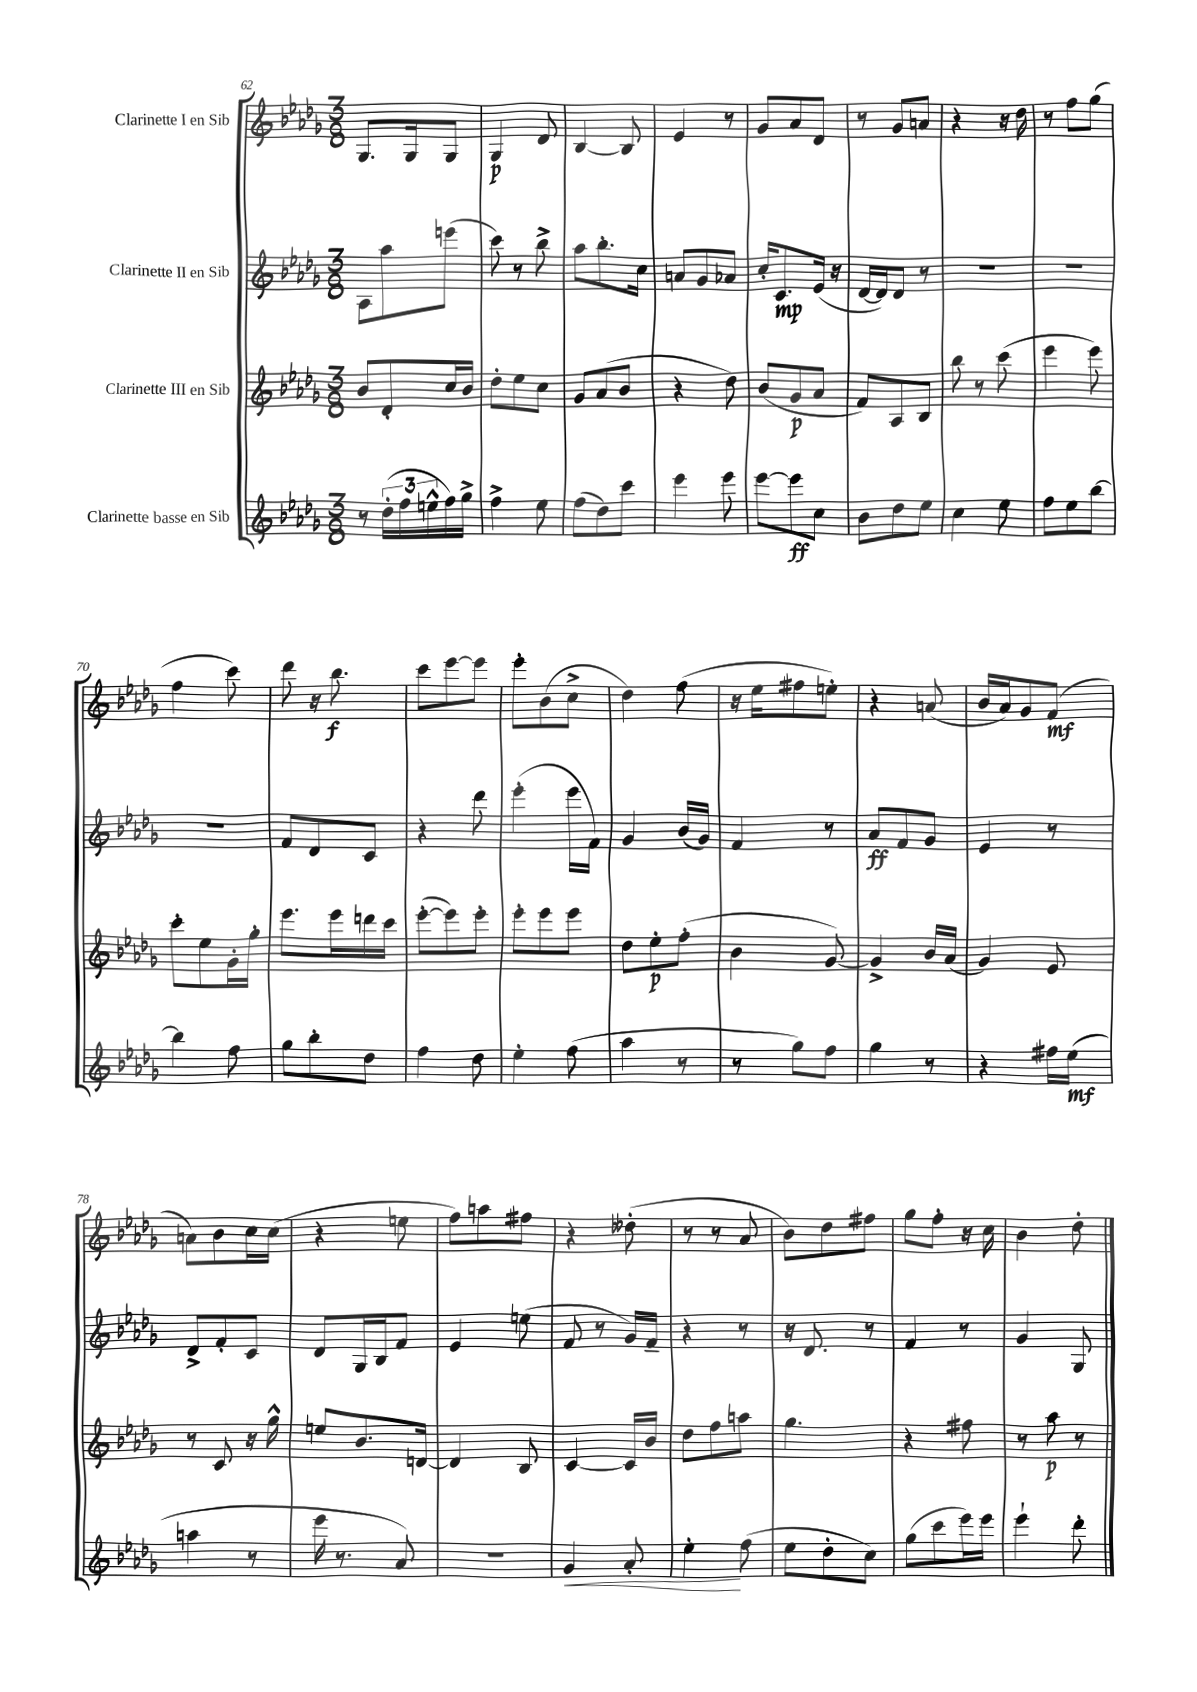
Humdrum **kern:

**kern	**dynam	**kern	**dynam	**kern	**dynam	**kern	**dynam
*part4	*part4	*part3	*part3	*part2	*part2	*part1	*part1
*staff4	*staff4	*staff3	*staff3	*staff2	*staff2	*staff1	*staff1
*I"Clarinette basse en Sib	*	*I"Clarinette III en Sib	*	*I"Clarinette II en Sib	*	*I"Clarinette I en Sib	*
*clefG2	*	*clefG2	*	*clefG2	*	*clefG2	*
*k[b-e-a-d-g-]	*	*k[b-e-a-d-g-]	*	*k[b-e-a-d-g-]	*	*k[b-e-a-d-g-]	*
*M3/8	*	*M3/8	*	*M3/8	*	*M3/8	*
=62	=62	=62	=62	=62	=62	=62	=62
8r	.	8b-/L	.	8A-\L	.	8.G-/L	.
(24dd-'\LL	.	8d-'/	.	8aa-\	.	.	.
24ff\	.	.	.	.	.	.	.
.	.	.	.	.	.	16G-/k	.
24een^^\	.	.	.	.	.	.	.
16ff\)	.	16cc/L	.	(8eeen\J	.	8G-/J	.
16gg-^\JJ	.	16b-/JJ	.	.	.	.	.
=63	=63	=63	=63	=63	=63	=63	=63
4ff^\	.	8dd-'\L	.	8ccc\)	.	4G-/	p
.	.	8ee-\	.	8r	.	.	.
8ee-\	.	8cc\J	.	8bb-^\	.	8d-/	.
=64	=64	=64	=64	=64	=64	=64	=64
(8ff\L	.	8g-/L	.	8aa-\L	.	[4B-/	.
8dd-\)	.	(8a-/	.	8.bb-'\	.	.	.
8ccc\J	.	8b-/J	.	.	.	8B-/]	.
.	.	.	.	16cc\Jk	.	.	.
=65	=65	=65	=65	=65	=65	=65	=65
4eee-\	.	4r	.	8an/L	.	4e-/	.
.	.	.	.	8g-/	.	.	.
8eee-\	.	8dd-\)	.	8a-X/J	.	8r	.
=66	=66	=66	=66	=66	=66	=66	=66
[8eee-\L	.	(8b-/L	.	16cc'/KL	.	8g-/L	.
.	.	.	.	8.c/	mp	.	.
8eee-\]	ff	8g-/	p	.	.	8a-/	.
8cc\J	.	8a-/J	.	(16e-/Jk	.	8d-/J	.
.	.	.	.	16r	.	.	.
=67	=67	=67	=67	=67	=67	=67	=67
8b-\L	.	8f/L)	.	[16d-/LL	.	8r	.
.	.	.	.	16d-/J])	.	.	.
8dd-\	.	8A-/	.	8d-/J	.	8g-/L	.
8ee-\J	.	8B-/J	.	8r	.	8an/J	.
=68	=68	=68	=68	=68	=68	=68	=68
4cc\	.	8bb-\	.	4.r	.	4r	.
.	.	8r	.	.	.	.	.
8ee-\	.	(8ccc\	.	.	.	16r	.
.	.	.	.	.	.	16dd-\	.
=69	=69	=69	=69	=69	=69	=69	=69
8ff\L	.	4eee-\	.	4.r	.	8r	.
8ee-\	.	.	.	.	.	8ff\L	.
[8bb-\J	.	8eee-\)	.	.	.	(8gg-\J	.
!!LO:LB:g=z
=70	=70	=70	=70	=70	=70	=70	=70
4bb-\]	.	8ccc'\L	.	4.r	.	4ff\	.
.	.	8ee-\	.	.	.	.	.
8ff\	.	16g-'\L	.	.	.	8ccc\)	.
.	.	16gg-'\JJ	.	.	.	.	.
=71	=71	=71	=71	=71	=71	=71	=71
8gg-\L	.	8.eee-\L	.	8f/L	.	8ddd-\	.
8bb-'\	.	.	.	8d-/	.	16r	.
.	.	16eee-\L	.	.	.	8.bb-\	f
8dd-\J	.	16dddn\	.	8c/J	.	.	.
.	.	16ccc\JJ	.	.	.	.	.
=72	=72	=72	=72	=72	=72	=72	=72
4ff\	.	([8eee-'\L	.	4r	.	8ccc\L	.
.	.	8eee-\])	.	.	.	[8eee-\	.
8dd-\	.	8eee-'\J	.	8ddd-\	.	8eee-\J]	.
=73	=73	=73	=73	=73	=73	=73	=73
4ee-'\	.	8eee-'\L	.	(4eee-'\	.	8eee-'\L	.
.	.	8eee-\	.	.	.	(8b-\	.
(8ff\	.	8eee-\J	.	16eee-\LL	.	8cc^\J	.
.	.	.	.	16f\JJ)	.	.	.
=74	=74	=74	=74	=74	=74	=74	=74
4aa-\	.	8dd-\L	.	4g-/	.	4dd-\)	.
.	.	8ee-'\	p	.	.	.	.
8r	.	(8ff'\J	.	(16b-/LL	.	(8ff\	.
.	.	.	.	16g-/JJ)	.	.	.
=75	=75	=75	=75	=75	=75	=75	=75
8r	.	4b-\	.	4f/	.	16r	.
.	.	.	.	.	.	16ee-\KL	.
8gg-\L)	.	.	.	.	.	8ff#X\	.
8ff\J	.	[8g-/)	.	8r	.	8een'\J)	.
=76	=76	=76	=76	=76	=76	=76	=76
4gg-\	.	4g-^/]	.	8a-/L	ff	4r	.
.	.	.	.	8f/	.	.	.
8r	.	16b-/LL	.	8g-/J	.	(8an/	.
.	.	(16a-/JJ	.	.	.	.	.
=77	=77	=77	=77	=77	=77	=77	=77
4r	.	4g-/)	.	4e-/	.	16b-/LL	.
.	.	.	.	.	.	16a-/J)	.
.	.	.	.	.	.	8g-/	.
16ff#X\LL	.	8e-/	.	8r	.	(8f/J	mf
(16ee-\JJ	mf	.	.	.	.	.	.
!!LO:LB:g=z
=78	=78	=78	=78	=78	=78	=78	=78
4aan\	.	8r	.	8d-^/L	.	8an\L)	.
.	.	8c/	.	8f'/	.	8b-\	.
8r	.	16r	.	8c/J	.	16cc\L	.
.	.	16gg-^^\	.	.	.	(16cc\JJ	.
=79	=79	=79	=79	=79	=79	=79	=79
16eee-\	.	8een/L	.	8d-/L	.	4r	.
8.r	.	.	.	.	.	.	.
.	.	8.b-/	.	16G-/L	.	.	.
.	.	.	.	16B-/J	.	.	.
8a-/)	.	.	.	8f/J	.	8een\	.
.	.	[16dn/Jk	.	.	.	.	.
=80	=80	=80	=80	=80	=80	=80	=80
4.r	.	4d/]	.	4e-/	.	8ff\L)	.
.	.	.	.	.	.	8aan\	.
.	.	8B-/	.	(8een\	.	8ff#X\J	.
=81	=81	=81	=81	=81	=81	=81	=81
!	!LO:HP:b	!	!	!	!	!	!
4g-/	<	[4c/	.	8f/	.	4r	.
.	.	.	.	8r	.	.	.
8a-'/	.	16c/LL]	.	16g-/LL)	.	(8dd--X'\	.
.	.	16b-/JJ	.	16f~/JJ	.	.	.
=82	=82	=82	=82	=82	=82	=82	=82
4ee-'\	.	8dd-\L	.	4r	.	8r	.
.	.	8ff\	.	.	.	8r	.
(8ff\	[	8aan\J	.	8r	.	8a-/	.
=83	=83	=83	=83	=83	=83	=83	=83
8ee-\L	.	4.gg-\	.	16r	.	8b-\L)	.
.	.	.	.	8.d-/	.	.	.
8dd-'\	.	.	.	.	.	8dd-\	.
8cc\J)	.	.	.	8r	.	8ff#X\J	.
=84	=84	=84	=84	=84	=84	=84	=84
(8gg-\L	.	4r	.	4f/	.	8gg-\L	.
8ccc\	.	.	.	.	.	8ff'\J	.
16eee-\L)	.	8ff#X\	.	8r	.	16r	.
16eee-\JJ	.	.	.	.	.	16cc\	.
=85	=85	=85	=85	=85	=85	=85	=85
4eee-`\	.	8r	.	4g-/	.	4b-\	.
.	.	8aa-\	p	.	.	.	.
8ddd-'\	.	8r	.	8G-/	.	8dd-'\	.
==	==	==	==	==	==	==	==
*-	*-	*-	*-	*-	*-	*-	*-
